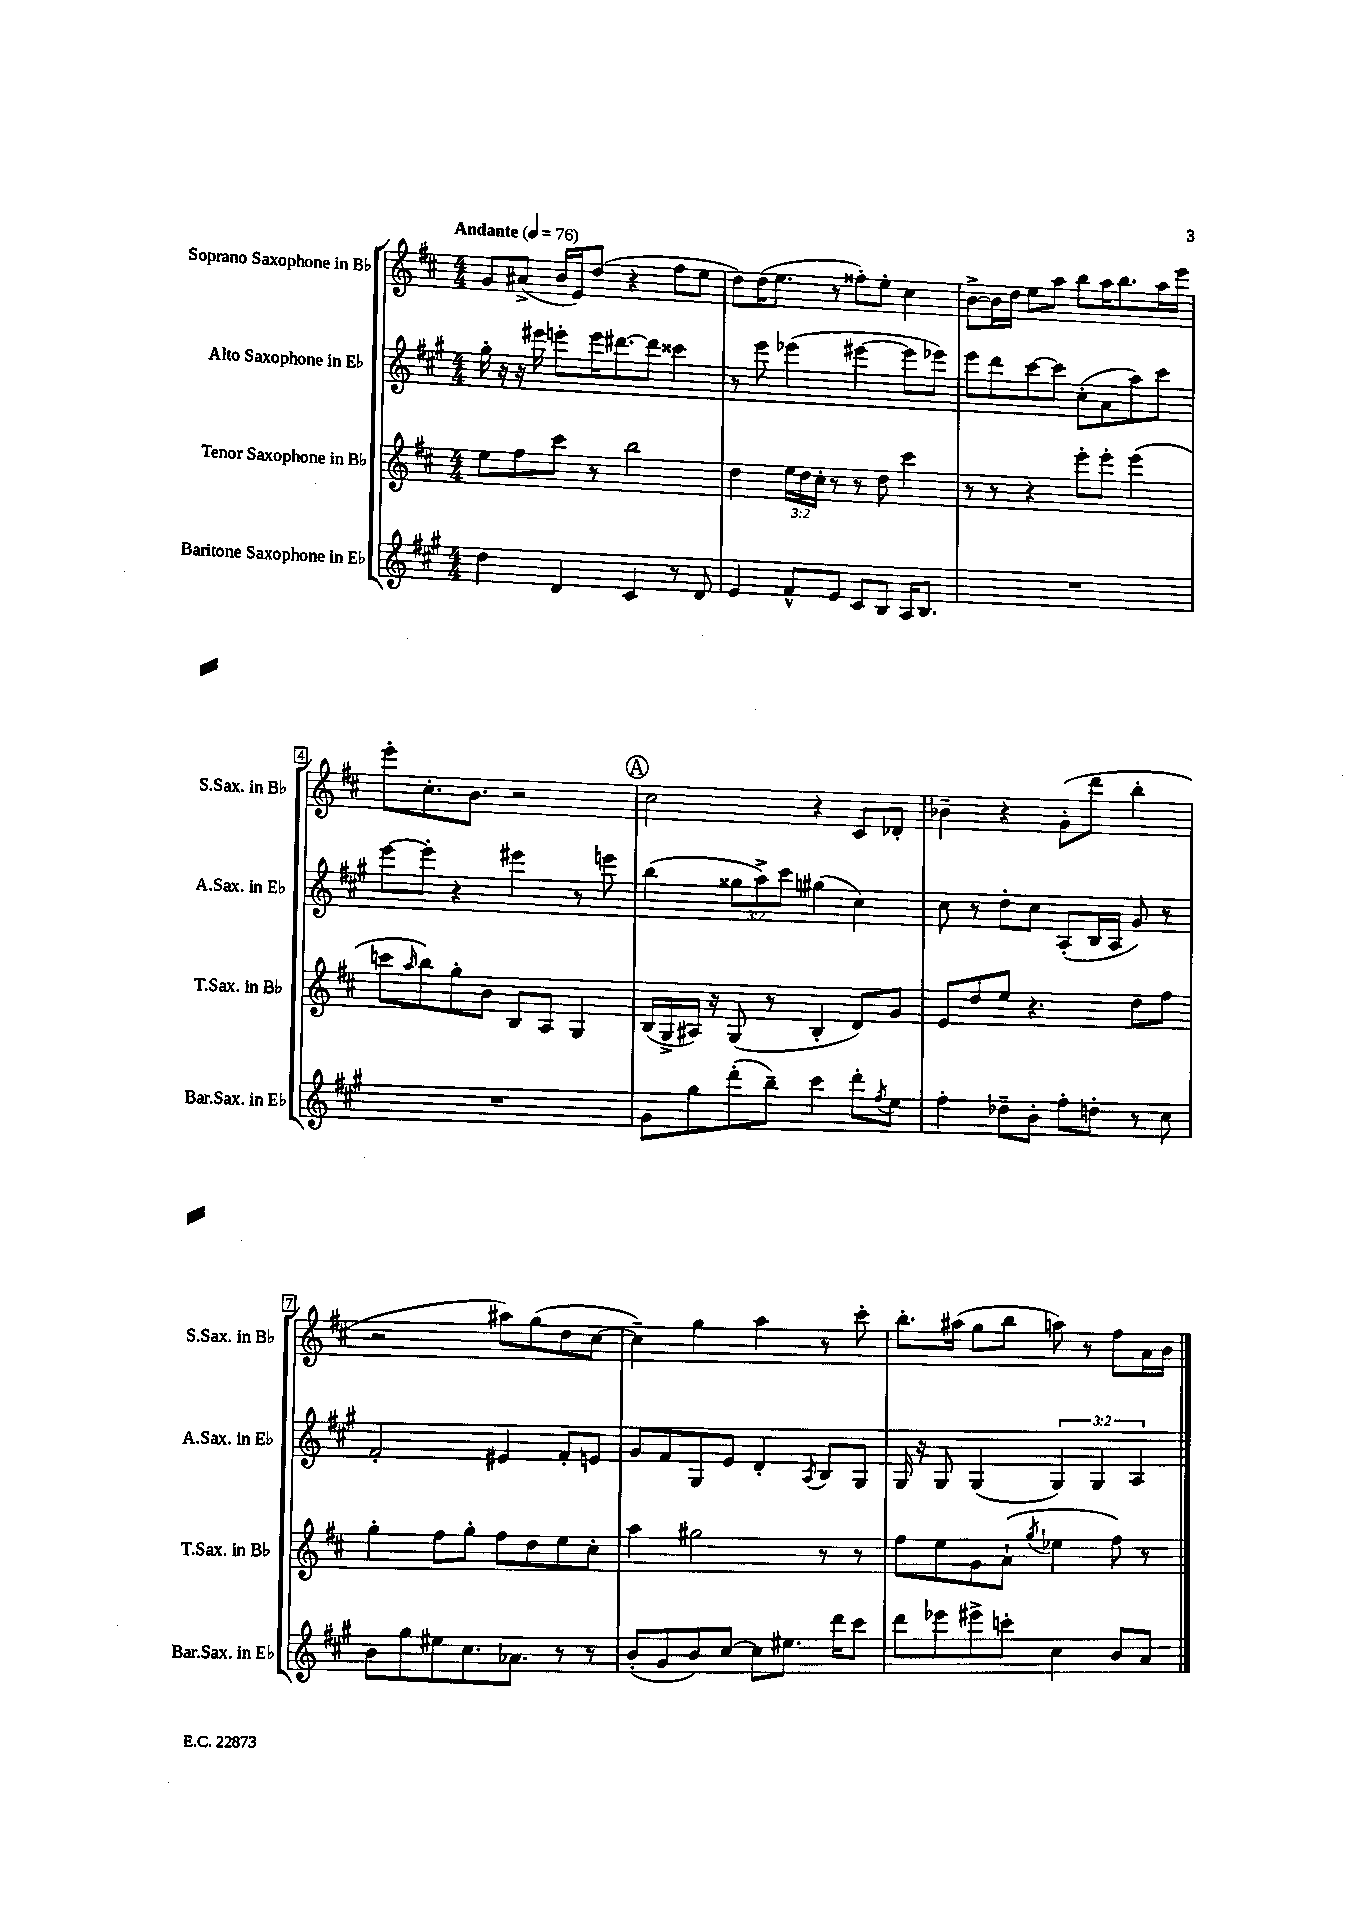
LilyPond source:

<<
\new StaffGroup <<
\new Staff = "s0" \with { instrumentName = "Soprano Saxophone in Bb" shortInstrumentName = "S.Sax. in Bb" } {
    \clef treble \key d \major \numericTimeSignature \time 4/4 \tempo "Andante" 4 = 76
    g'8 ais'8->( b'16 e'16) d''8( r4 fis''8 e''8 |
    d''8) d''16( e''8. r8 fisis''8-.) e''8-. cis''4 |
    b'8~-> b'16 d''16 e''8 a''8 b''8 a''16 b''8. a''16 e'''16 |
    e'''8-. cis''8.-. b'8. r2 |
    \mark \markup { \circle "A" } cis''2 r4 cis'8 des'8-. |
    bes'4-- r4 g'8-.( d'''8 b''4-. |
    r2 ais''8) g''8( d''8 cis''8~ |
    cis''4--) g''4 a''4 r8 cis'''8-. |
    b''8.-. ais''16( g''8 b''8 a''8) r8 fis''8 a'16 b'16 \bar "|." |
}
\new Staff = "s1" \with { instrumentName = "Alto Saxophone in Eb" shortInstrumentName = "A.Sax. in Eb" } {
    \clef treble \key a \major \numericTimeSignature \time 4/4 \override Staff.TupletNumber.text = #tuplet-number::calc-fraction-text
    gis''16-. r16 r16 eis'''16 e'''8-. e'''16 dis'''8.~ dis'''8 cisis'''4 |
    r8 e'''8 ees'''4( eis'''4~ eis'''8 ees'''8) |
    e'''8 d'''8 cis'''8~ cis'''8 cis''8-.( a'8 a''8) cis'''8 |
    e'''8~ e'''8-. r4 eis'''4 r8 e'''8 |
    \mark \markup { \circle "A" } b''4( \tuplet 3/2 { gisis''8 a''8->) cis'''8 } gis''4( cis''4) |
    cis''8 r8 d''8-. cis''8 a8-.( b16 a16 gis'8) r8 |
    fis'2-. eis'4 fis'8-. e'8 |
    gis'8 fis'8 gis8 e'8 d'4-. \acciaccatura { a8 } b8 gis8 |
    gis16 r16 gis8 gis4( \tuplet 3/2 { gis4) gis4 a4 } \bar "|." |
}
\new Staff = "s2" \with { instrumentName = "Tenor Saxophone in Bb" shortInstrumentName = "T.Sax. in Bb" } {
    \clef treble \key d \major \numericTimeSignature \time 4/4 \override Staff.TupletNumber.text = #tuplet-number::calc-fraction-text
    e''8 fis''8 cis'''8 r8 b''2 |
    d''4 \tuplet 3/2 { e''16 d''16 cis''16-. } r8 r8 d''8 cis'''4 |
    r8 r8 r4 e'''8-. e'''8-. e'''4( |
    c'''8 \grace { a''16 } b''8) g''8-. b'8 b8 a8 g4 |
    \mark \markup { \circle "A" } b16( g16-> ais16) r16 g8( r8 b4-. d'8) g'8 |
    e'8 d''8 e''8 r4. d''8 fis''8 |
    g''4-. fis''8 g''8-. fis''8 d''8 e''8 cis''8-. |
    a''4 gis''2 r8 r8 |
    fis''8 e''8 g'8 a'8-!( \acciaccatura { g''8 } ees''4 fis''8) r8 \bar "|." |
}
\new Staff = "s3" \with { instrumentName = "Baritone Saxophone in Eb" shortInstrumentName = "Bar.Sax. in Eb" } {
    \clef treble \key a \major \numericTimeSignature \time 4/4
    d''4 d'4 cis'4 r8 d'8 |
    e'4 fis'8-^ e'8 cis'8 b8 a16 b8. |
    R1 |
    R1 |
    \mark \markup { \circle "A" } gis'8 gis''8 d'''8-.( b''8--) cis'''4 d'''8-. \acciaccatura { fis''8 } e''8 |
    fis''4-. des''8-- b'8-. fis''8-. d''8-. r8 cis''8 |
    b'8 gis''8 eis''8 cis''8. aes'8. r8 r8 |
    b'8-.( gis'8 b'8) cis''8~ cis''8 eis''8. d'''16 cis'''8 |
    d'''8 ees'''8 eis'''8-> c'''8-. cis''4 b'8 a'8 \bar "|." |
}
>>
>>
\layout { \context { \Score \override BarNumber.stencil = #(make-stencil-boxer 0.1 0.3 ly:text-interface::print) } }
